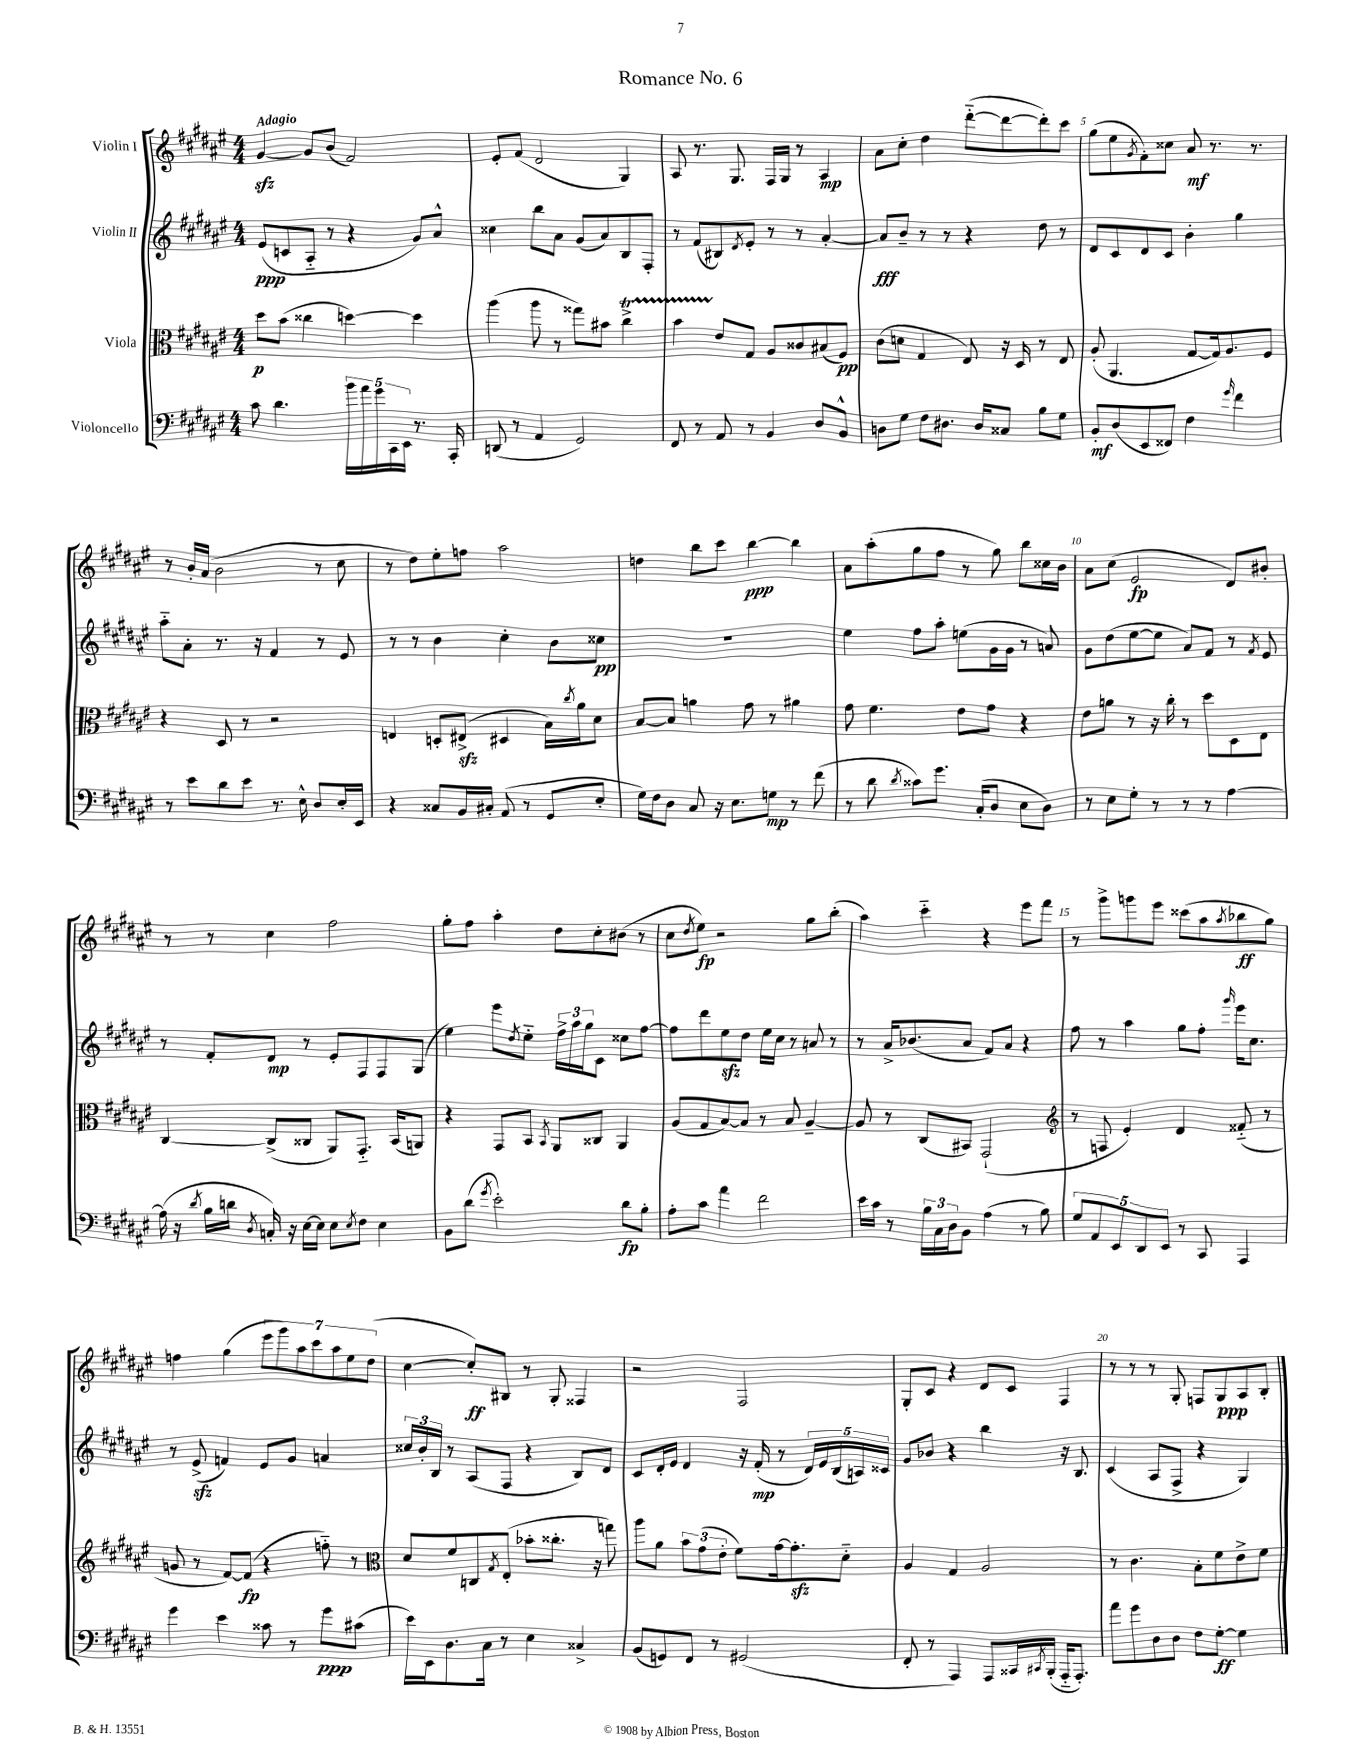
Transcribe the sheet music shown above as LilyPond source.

\header { title = "Romance No. 6" }
<<
\new StaffGroup <<
\new Staff = "s0" \with { instrumentName = "Violin I" } {
    \clef treble \key fis \major \numericTimeSignature \time 4/4 \tempo "Adagio"
    gis'4~\sfz gis'8 b'8( fis'2) |
    eis'8-. fis'8( dis'2 gis4) |
    ais8 r8. gis8. fis16 gis16 r8 ais4\mp |
    ais'8 cis''8-. dis''4 dis'''8~-_( dis'''8~ dis'''8-.) cis'''8 |
    gis''8( eis''8 \acciaccatura { gis'8 } fis'8-.) cisis''8 ais'8\mf r8. r8. |
    r8 b'16-. ais'16( b'2 r8 cis''8 |
    r8 dis''8) eis''8-. f''8 ais''2 |
    d''4 b''8 cis'''8 b''4~\ppp b''4 |
    ais'8 ais''8-.( gis''8 fis''8 r8 gis''8) b''8 cisis''16 b'16 |
    ais'8 cis''8( eis'2\fp dis'8) bis'8-. |
    r8 r8 cis''4 fis''2 |
    gis''8-. fis''8 ais''4-. dis''8 cis''8-. bis'8( r8 |
    cis''8 \acciaccatura { dis''8 } eis''8\fp) r2 gis''8 b''8-.( |
    ais''4) cis'''4-_ r4 eis'''8 fis'''8 |
    r8 gis'''8-> g'''8 eis'''8 cisis'''8( ais''8 \acciaccatura { ais''8 } bes''8\ff gis''8) |
    f''4 gis''4( \tuplet 7/4 { eis'''8 gis'''8) ais''8 cis'''8 ais''8 eis''8 dis''8( } |
    cis''4~ cis''8-.\ff) bis8 r8 gis8-. fisis4 |
    r2 fis2 |
    gis8-. cis'8 r4 dis'8 cis'8 fis4 |
    r8 r8 r8 gis8-. f8 gis8\ppp ais8 b8-. \bar "|." |
}
\new Staff = "s1" \with { instrumentName = "Violin II" } {
    \clef treble \key fis \major \numericTimeSignature \time 4/4
    eis'8\ppp( c'8 ais8-_ r8 r4 gis'8) ais'8-^ |
    cisis''4 b''8 ais'8 gis'8( ais'8) b8 fis8-. |
    r8 fis'8( bis8) \acciaccatura { dis'8 } eis'8-. r8 r8 ais'4~-. |
    ais'8\fff b'8-- r8 r8 r4 dis''8 r8 |
    dis'8 cis'8 dis'8 cis'8 b'4-. gis''4 |
    ais''8-_ ais'8-. r8. r16 fis'4 r8 eis'8 |
    r8 r8 b'4 cis''4-. b'8 cisis''8\pp |
    R1 |
    eis''4 fis''8 ais''8-. e''8( gis'16 gis'16 r8 a'8) |
    gis'8 dis''8( eis''8~ eis''8 ais'8) fis'8 r8 \acciaccatura { fis'8 } eis'8 |
    r8 fis'8-. dis'8\mp r8 eis'8-. fis8 fis8 gis8( |
    eis''4) eis'''8 \acciaccatura { dis''8 } eis''8-_ \tuplet 3/2 { fis''16-> ais''16 gis''16 } cis'8 cisis''8 fis''8~ |
    fis''8 dis'''8 eis''8\sfz dis''8 eis''16 cis''16 r8 a'8 r8 |
    r8 ais'16-> bes'8.( ais'8 fis'8) ais'8 r4 |
    fis''8 r8 ais''4 gis''8 fis''8-. \grace { gis'''16 } eis'''16 cis''8. |
    r8 eis'8->\sfz( f'4) eis'8 gis'8 a'4 |
    \tuplet 3/2 { cisis''16 b'16-. b16 } r8 ais8( fis8 r4 b8) dis'8 |
    cis'8 dis'16-. eis'16 dis'4 r16 fis'16-.\mp( r8 \tuplet 5/4 { dis'16) eis'16 b16( a16) cisis'16 } |
    gis'8 bes'8 r4 b''4 r16 b8. |
    cis'4( ais8 fis8-> r4 gis4) \bar "|." |
}
\new Staff = "s2" \with { instrumentName = "Viola" } {
    \clef alto \key fis \major \numericTimeSignature \time 4/4
    dis''8\p b'8( cisis''4 d''4~) d''4 |
    ais''4( ais''8 r8 gisis''8) bis'8 cis''4->\startTrillSpan |
    b'4 eis'8\stopTrillSpan gis8 ais8 cisis'8 bis8( fis8\pp) |
    cis'8( d'8 gis4 eis8) r16 dis16 r8 eis8 |
    ais8-.( ais,4. gis8~ gis16) ais8. fis8 |
    r4 dis8 r8 r2 |
    e4 d8-. eis8->\sfz( dis4 b16) \acciaccatura { cis''8 } ais'16 dis'8 |
    b8~ b8 a'4 gis'8 r8 ais'4 |
    gis'8 fis'4. eis'8 gis'8 r4 |
    eis'8 a'8 r8 r16 cis''16-. r8 dis''8 dis8 eis8 |
    cis4~ cis8->( cisis8 ais,8) gis,8.-_ b,16( a,8) |
    r4 gis,8 b,8 \acciaccatura { b,8 } ais,8 cisis8 ais,4 |
    ais8( gis8 b8~) b8 r8 b8 ais4~-- |
    ais8 r8 cis8( bis,8) gis,2-!( |
    \clef treble r8 f8 eis'4-.) dis'4 fisis'8-_( r8 |
    g'8 r8 fis'8~) fis'8\fp( r4 f''8-_) r8 |
    \clef alto dis'8 fis'8 c8 \acciaccatura { gis8 } eis8-.( bes'8-. cisis''8.-. r16 g''8) |
    ais''8 ais'8 \tuplet 3/2 { b'8 gis'8( eis'8-. } fis'8) gis'16~ gis'8.-.\sfz dis'8-_ |
    ais4 gis4 ais2 |
    r8 cis'4. b8-. fis'8 eis'8-> fis'8 \bar "|." |
}
\new Staff = "s3" \with { instrumentName = "Violoncello" } {
    \clef bass \key fis \major \numericTimeSignature \time 4/4
    cis'8 dis'4. \tuplet 5/4 { b'16 ais'16 gis'16 cis,16 eis,16 } r8. cis,16-. |
    d,8( r8 ais,4 gis,2) |
    fis,8 r8 ais,8 r8 b,4 dis8 b,8-^ |
    d8 gis8 fis8 dis8. dis16 cisis8 b8 gis8 |
    b,8-.\mf dis8( eis,8 fisis,8) fis4 \grace { gis'16 } fis'4 |
    r8 eis'8 dis'8 eis'8 r8. eis16-^ dis8 eis16-. eis,16 |
    r4 cisis8 b,16 cis16-. ais,8( r8 gis,8 eis8-. |
    gis16) fis16 dis8 cis8 r16 eis8. g8\mp r8 fis'8( |
    r8 dis'8 \acciaccatura { dis'8 } cisis'8) gis'8. cis16-.( dis8 eis8 dis8) |
    r8 eis8 gis8-. r8 r8 r8 ais4~ |
    ais16( r16 \acciaccatura { dis'8 } b16 d'16 \acciaccatura { dis8 } c16-.) r16 eis16~ eis16 eis8 \acciaccatura { eis8 } fis8 eis4 |
    b,8 dis'8( \acciaccatura { gis'8 } eis'2-.) dis'8\fp b8-. |
    ais8-. cis'8 ais'4 fis'2 |
    eis'16 cis'16 r8 \tuplet 3/2 { b16 cis16 dis16 } b,8 ais4( r8 b8) |
    \tuplet 5/4 { gis8 ais,8 eis,8 dis,8 eis,8 } r8 cis,8 ais,,4 |
    gis'4 eis'4 cisis'8 r8 gis'8\ppp cis'8( |
    eis'16) eis,16 dis8. cis16 r8 eis4 cisis4-> |
    b,8( g,8) fis,8 r8 gis,2( |
    fis,8-. r8 ais,,4) ais,,8 cisis,16 \acciaccatura { cis,8 } b,,16-.( ais,,16-_ ais,,8.-.) |
    ais'8 gis'8 dis8 dis8 fis8 gis8~-.\ff gis4 \bar "|." |
}
>>
>>
\layout { \context { \Score \override BarNumber.break-visibility = ##(#f #t #t) barNumberVisibility = #(every-nth-bar-number-visible 5) } }
